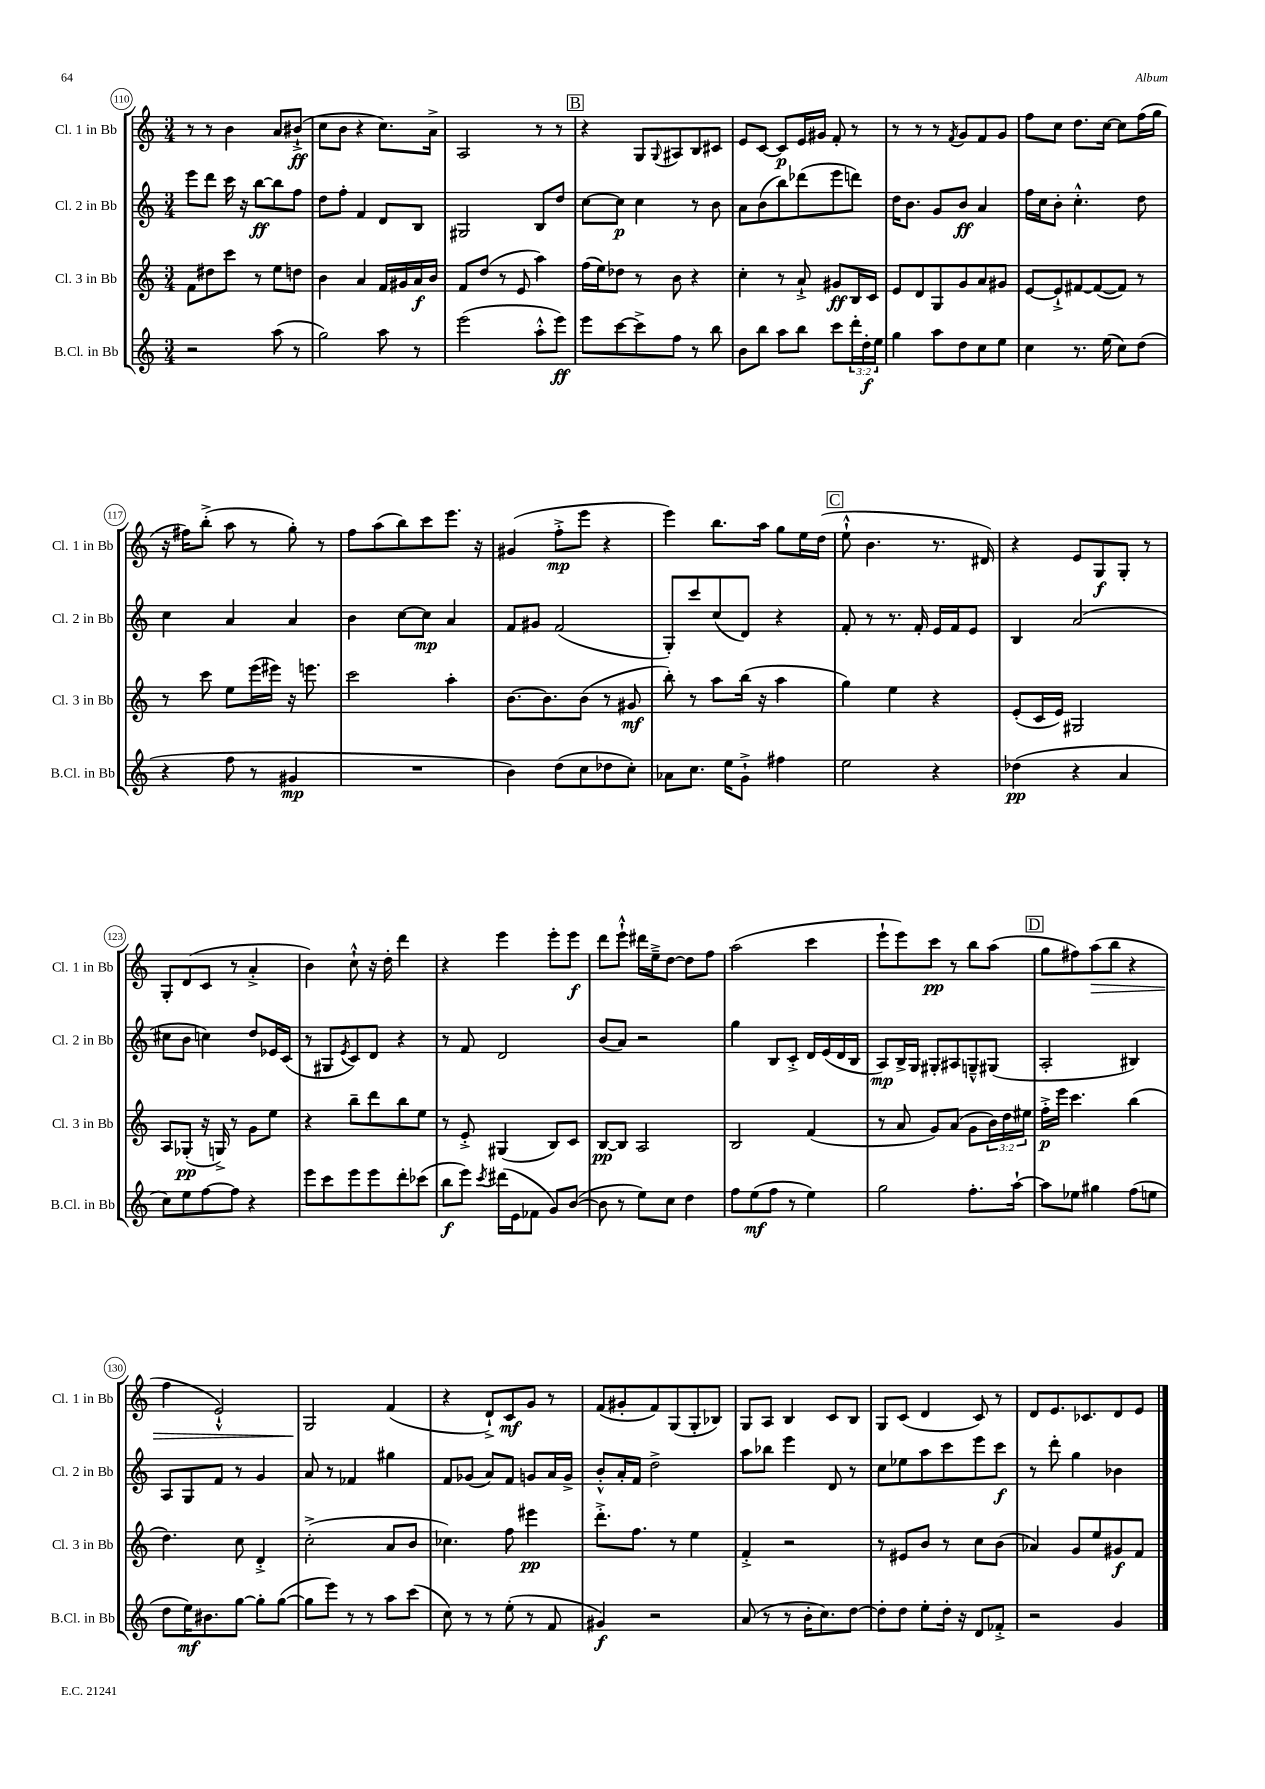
<<
\new StaffGroup <<
\new Staff = "s0" \with { instrumentName = "Cl. 1 in Bb" shortInstrumentName = "Cl. 1 in Bb" } {
    \clef treble \key c \major \numericTimeSignature \time 3/4
    r8 r8 b'4 a'8 bis'8-!->\ff( |
    c''8 b'8 r4 c''8.) a'16-> |
    a2 r8 r8 |
    \mark \markup { \box "B" } r4 g8 \appoggiatura { g8 } ais8 b8 cis'8 |
    e'8 c'8~ c'8\p e'16 gis'16 f'8-. r8 |
    r8 r8 r8 \acciaccatura { f'8 } g'8 f'8 g'8 |
    f''8 c''8 d''8. c''16~ c''8 f''16( g''16 |
    r16 fis''16) b''8-.->( a''8 r8 g''8-.) r8 |
    f''8 a''8( b''8) c'''8 e'''8. r16 |
    gis'4( f''8-.->\mp e'''8 r4 |
    e'''4) b''8. a''16 g''8 e''16 d''16( |
    \mark \markup { \box "C" } e''8-!-^ b'4. r8. dis'16) |
    r4 e'8 g8\f g8-. r8 |
    g8-. d'8( c'8 r8 a'4-.-> |
    b'4) c''8-!-^ r16 d''16-. d'''4 |
    r4 e'''4 e'''8-. e'''8\f |
    d'''8 e'''8-!-^ dis'''16 e''16---> d''8~ d''8 f''8 |
    a''2( c'''4 |
    e'''8-! e'''8) c'''8\pp r8 b''8 a''8( |
    \mark \markup { \box "D" } g''8 fis''8) a''8\>( b''8 r4 |
    f''4 e'2-!-^) |
    g2\! f'4( |
    r4 d'8-!->) c'8\mf g'8 r8 |
    f'8( gis'8-. f'8) g8( g8-. bes8) |
    g8 a8 b4 c'8 b8 |
    g8 c'8( d'4 c'8) r8 |
    d'8 e'8. ces'8. d'8 e'8 \bar "|." |
}
\new Staff = "s1" \with { instrumentName = "Cl. 2 in Bb" shortInstrumentName = "Cl. 2 in Bb" } {
    \clef treble \key c \major \numericTimeSignature \time 3/4
    e'''8 d'''8 c'''16 r16 b''8~\ff b''8 f''8 |
    d''8 f''8-. f'4 d'8 b8 |
    gis2 b8 d''8 |
    \mark \markup { \box "B" } c''8~ c''8\p c''4 r8 b'8 |
    a'8 b'8( b''8) des'''8( e'''8 d'''8) |
    d''16 b'8. g'8 b'8\ff a'4 |
    f''16 c''16 b'8-. c''4.-.-^ d''8 |
    c''4 a'4 a'4 |
    b'4 c''8~ c''8\mp a'4 |
    f'8 gis'8 f'2( |
    g8-.) c'''8 c''8( d'8) r4 |
    \mark \markup { \box "C" } f'8-. r8 r8. f'16-. e'16 f'16 e'8 |
    b4 a'2( |
    cis''8 b'8 c''4) d''8 ees'16 c'16( |
    r8 gis8 \acciaccatura { e'8 } c'8) d'8 r4 |
    r8 f'8 d'2 |
    b'8( a'8) r2 |
    g''4 b8 c'8-.-> d'16 e'16( d'16 b16 |
    a8\mp) b16-> g16 gis8-. ais8 g8---^ gis8( |
    \mark \markup { \box "D" } a2-. bis4) |
    a8 g8 f'8 r8 g'4 |
    a'8 r8 fes'4 gis''4 |
    f'8 ges'8( a'8) f'8 g'8 a'16 g'16-> |
    b'8-.-^ a'16-. f'16 d''2-> |
    a''8 bes''8 e'''4 d'8 r8 |
    c''8 ees''8 a''8 c'''8 e'''8 c'''8\f |
    r8 d'''8-. g''4 bes'4 \bar "|." |
}
\new Staff = "s2" \with { instrumentName = "Cl. 3 in Bb" shortInstrumentName = "Cl. 3 in Bb" } {
    \clef treble \key c \major \numericTimeSignature \time 3/4 \override Staff.TupletNumber.text = #tuplet-number::calc-fraction-text
    f'8 dis''8 c'''8 r8 e''8 d''8 |
    b'4 a'4 f'16 gis'16 a'16\f b'16 |
    f'8 d''8( r8 e'8 a''4) |
    \mark \markup { \box "B" } f''16( e''16) des''8 r8 b'8 r4 |
    c''4-. r8 a'8-!-> gis'8\ff b16 c'16 |
    e'8 d'8 g8 g'8 a'8 gis'8 |
    e'8~ e'8-!-> fis'8~ fis'8~( fis'8) r8 |
    r8 c'''8 e''8 e'''16( eis'''16) r16 e'''8. |
    c'''2 a''4-. |
    b'8.~ b'8. b'8( r8 gis'8\mf |
    b''8-.) r8 a''8 b''16( r16 a''4 |
    \mark \markup { \box "C" } g''4) e''4 r4 |
    e'8-.( c'16 e'16) gis2 |
    a8 ges8-.\pp( r16 g16->) r8 g'8 e''8 |
    r4 b''8-- d'''8 b''8 e''8 |
    r8 e'8-.-> gis4( b8) c'8 |
    b8~\pp b8 a2 |
    b2 f'4( |
    r8 a'8 g'8) a'8( g'8 \tuplet 3/2 { b'16) d''16 eis''16 } |
    \mark \markup { \box "D" } f''16-.->\p e'''16 c'''4. b''4( |
    d''4.) c''8 d'4-.-> |
    c''2-.->( a'8 b'8 |
    ces''4.) f''8 eis'''4\pp |
    d'''8.-.-> f''8. r8 e''4 |
    f'4-.-> r2 |
    r8 eis'8 b'8 r8 c''8 b'8( |
    aes'4) g'8 e''8 gis'8\f f'8 \bar "|." |
}
\new Staff = "s3" \with { instrumentName = "B.Cl. in Bb" shortInstrumentName = "B.Cl. in Bb" } {
    \clef treble \key c \major \numericTimeSignature \time 3/4 \override Staff.TupletNumber.text = #tuplet-number::calc-fraction-text
    r2 a''8( r8 |
    g''2) a''8 r8 |
    e'''2( a''8-.-^ e'''8\ff) |
    \mark \markup { \box "B" } e'''8 c'''8~ c'''8-> f''8 r8 b''8 |
    b'8 b''8 a''8 b''8 c'''8 \tuplet 3/2 { d'''16-. d''16-.\f e''16 } |
    g''4 a''8 d''8 c''8 e''8 |
    c''4 r8. e''16( c''8) d''8( |
    r4 f''8 r8 gis'4\mp |
    R2. |
    b'4) d''8( c''8 des''8 c''8-.) |
    aes'8 c''8. e''16 g'8-!-> fis''4 |
    \mark \markup { \box "C" } e''2 r4 |
    des''4\pp( r4 a'4 |
    c''8) e''8 f''8~ f''8 r4 |
    e'''8 c'''8 e'''8 e'''8 d'''8-. ces'''8( |
    b''8\f e'''8) \acciaccatura { c'''8 } dis'''16( e'16 fes'8 g'8) b'8~( |
    b'8 r8 e''8) c''8 d''4 |
    f''8 e''8\mf( f''8 r8 e''4) |
    g''2 f''8.-. a''16~-! |
    \mark \markup { \box "D" } a''8 ees''8 gis''4 f''8( e''8 |
    d''8 e''16\mf) bis'8. g''8~ g''8-. g''8~( |
    g''8 e'''8) r8 r8 a''8 c'''8( |
    c''8) r8 r8 e''8-.( r8 f'8 |
    gis'4\f) r2 |
    a'8( r8 r8 b'16-. c''8.) d''8~ |
    d''8-. d''8 e''8-. d''16-. r16 d'8 fes'8-.-> |
    r2 g'4 \bar "|." |
}
>>
>>
\layout { \context { \Score currentBarNumber = #110 \override BarNumber.stencil = #(make-stencil-circler 0.1 0.3 ly:text-interface::print) } }
